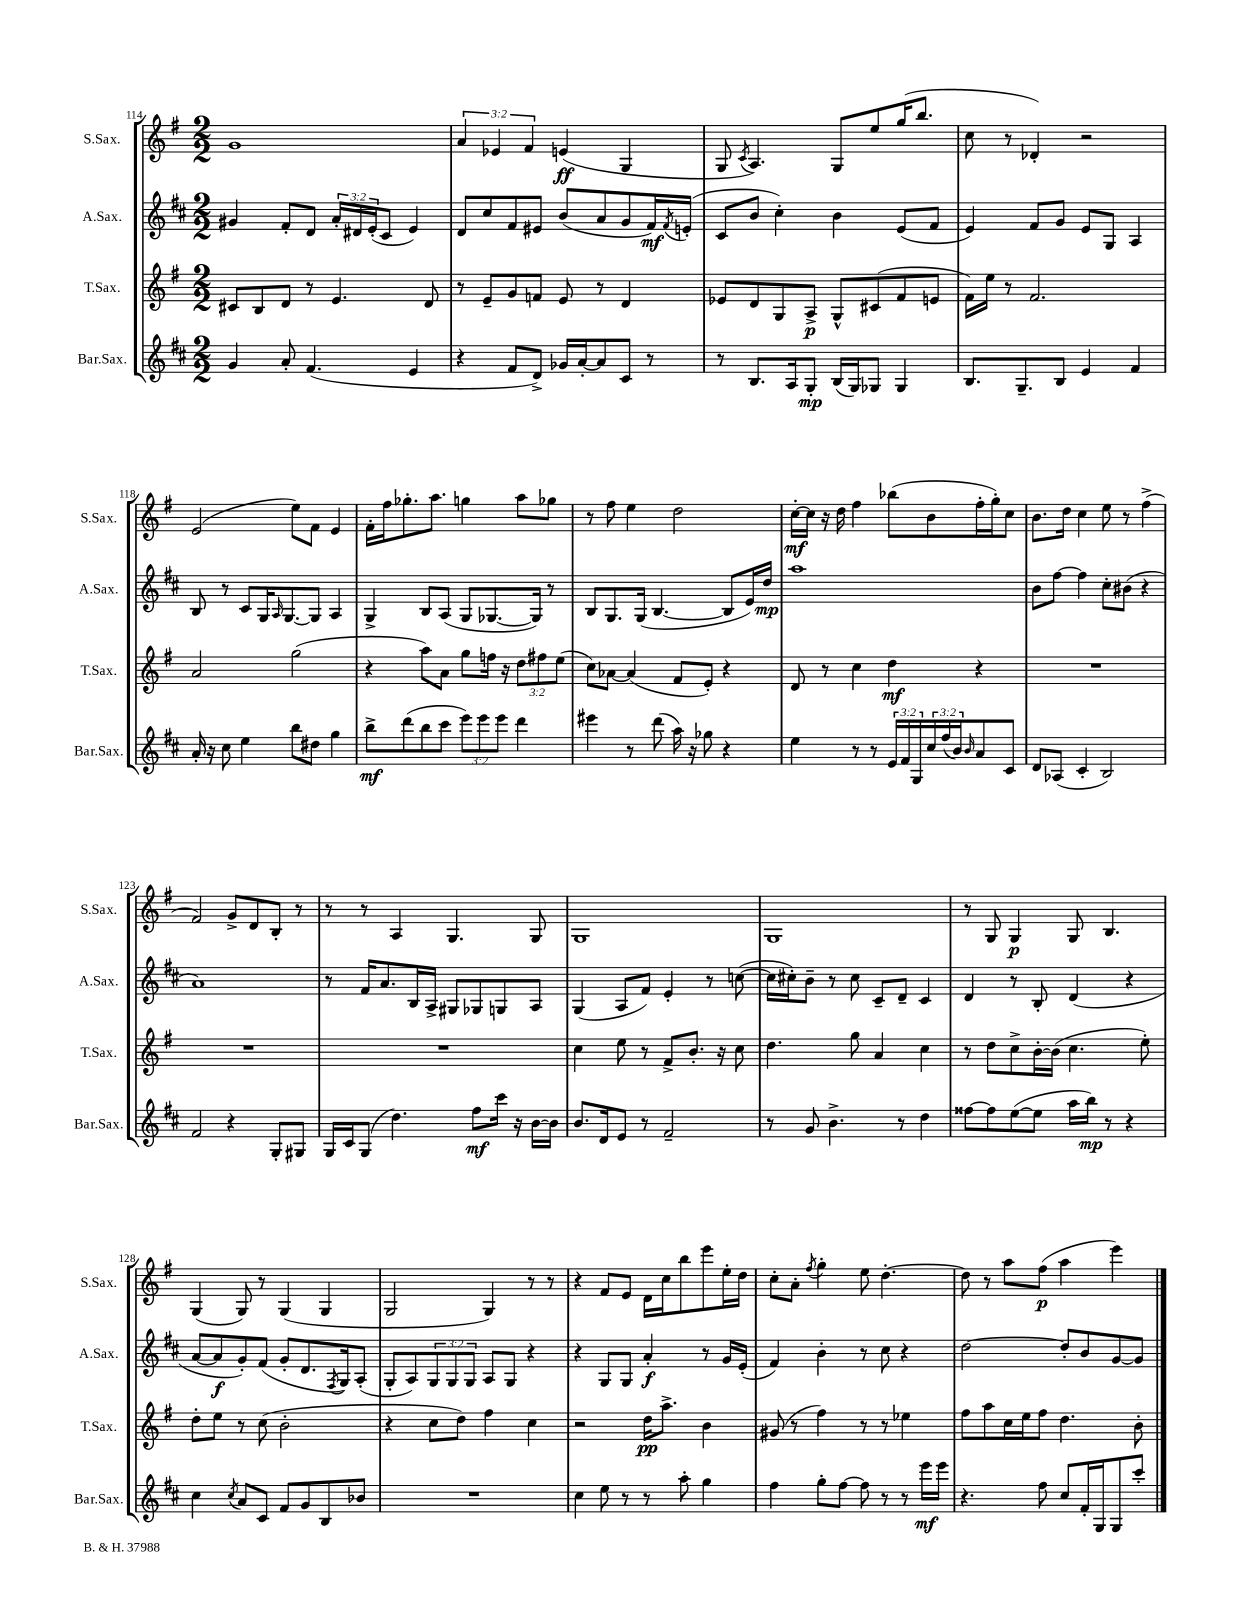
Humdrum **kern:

**kern	**kern	**kern	**kern
*staff4	*staff3	*staff2	*staff1
*clefG2	*clefG2	*clefG2	*clefG2
*k[f#c#]	*k[f#]	*k[f#c#]	*k[f#]
*M2/2	*M2/2	*M2/2	*M2/2
4g	8c#	4g#	1g
.	8B	.	.
8a'	8d	8f#'	.
(4.f#	8r	8d	.
.	4.e	24a'	.
.	.	24d#	.
.	.	(24e'	.
.	.	8c#	.
4e	.	4e)	.
.	8d	.	.
=	=	=	=
4r	8r	8d	6a
.	8e~	8cc#	.
.	.	.	6e-
8f#	8g	8f#	.
.	.	.	6f#
8d^)	8f	8e#	.
16g-	8e	(8b	(4e
[16a'	.	.	.
8a]	8r	8a	.
8c#	4d	8g	4G
8r	.	16f#)	.
.	.	8qf#	.
.	.	(16e'	.
=	=	=	=
8r	8e-	8c#	8G
.	.	.	8qc
8.B	8d	8b	4.A)
.	8G	4cc#')	.
16A	.	.	.
8G'	8A^	.	.
(16B	8G^^	4b	8G
16G)	.	.	.
8G-	(8c#	.	8ee
4G-	8f#	(8e	(16gg
.	.	.	8.bb
.	8e	8f#	.
=	=	=	=
8.B	16f#)	4e)	8cc
.	16ee	.	.
.	8r	.	8r
8.G~	.	.	.
.	2.f#	8f#	4d-')
8B	.	8g	.
4e	.	8e	2r
.	.	8G	.
4f#	.	4A	.
=	=	=	=
16a'	2a	8B	(2e
16r	.	.	.
8cc#	.	8r	.
4ee	.	8c#	.
.	.	16G	.
.	.	16qqA	.
.	.	[8.G	.
8bb	(2gg	.	8ee)
8dd#	.	8G]	8f#
4gg	.	4A	4e
=	=	=	=
8bb^	4r	4G^	16f#'
.	.	.	16ff#
(8ddd	.	.	8.gg-'
8bb	8aa)	8B	.
.	.	.	8.aa
8ccc#	8a	(8A	.
12eee)	8gg	8G	4gg
12eee	.	.	.
.	16ff	[8.G-	.
12eee	.	.	.
.	16r	.	.
4ddd	12dd	.	8aa
.	.	16G-])	.
.	12ff#	.	.
.	.	8r	8gg-
.	(12ee	.	.
=	=	=	=
4eee#	8cc)	8B	8r
.	[8a-	8.G	8ff#
8r	(4a-]	.	4ee
.	.	(16G	.
(8ddd	.	[4.B	.
16aa)	8f#	.	2dd
16r	.	.	.
8gg-	8e')	.	.
4r	4r	8B]	.
.	.	16e)	.
.	.	16dd	.
=	=	=	=
4ee	8d	1aa	[16cc'
.	.	.	16cc]
.	8r	.	16r
.	.	.	16dd
8r	4cc	.	4ff#
8r	.	.	.
24e	4dd	.	(8bb-
24f#	.	.	.
24G	.	.	.
24cc#	.	.	8b
(24ff#	.	.	.
24b)	.	.	.
16qqb	.	.	.
8a	4r	.	16ff#'
.	.	.	16gg')
8c#	.	.	8cc
=	=	=	=
8d	1r	8b	8.b
(8A-	.	[8ff#	.
.	.	.	16dd
4c#'	.	4ff#]	4cc
2B)	.	8cc#'	8ee
.	.	(8b#	8r
.	.	4r	(4ff#^
=	=	=	=
2f#	1r	1a)	2f#)
4r	.	.	8g^
.	.	.	8d
8G'	.	.	8B'
8G#	.	.	8r
=	=	=	=
16G	1r	8r	8r
16c#	.	.	.
(8G	.	16f#	8r
.	.	8.a	.
4.dd)	.	.	4A
.	.	16B	.
.	.	16A^	.
.	.	8G#	4.G
8ff#	.	8G-	.
16ccc#	.	8G	.
16r	.	.	.
[16b	.	8A	8G
16b]	.	.	.
=	=	=	=
8.b	4cc	(4G	1G
16d	.	.	.
8e	8ee	8A	.
8r	8r	8f#)	.
2f#~	8f#^	4e'	.
.	8.b'	.	.
.	.	8r	.
.	16r	.	.
.	8cc	([8cc	.
=	=	=	=
8r	4.dd	16cc]	1G
.	.	16cc#')	.
8g	.	8b~	.
4.b^	.	8r	.
.	8gg	8cc#	.
.	4a	8c#~	.
8r	.	8d~	.
4dd	4cc	4c#	.
=	=	=	=
[8ff##	8r	4d	8r
8ff##]	8dd	.	8G
([8ee	8cc^	8r	4G
8ee]	[16b'	8B'	.
.	(16b]	.	.
16aa	4.cc	(4d	8G
16bb)	.	.	.
8r	.	.	4.B
4r	.	4r	.
.	8ee')	.	.
=	=	=	=
4cc#	8dd'	[8a	(4G
.	8ee	8a]	.
8qcc#	.	.	.
8a	8r	8g')	8G)
8c#	(8cc	(8f#	8r
8f#	2b'	8g'	(4G
8g	.	8.d	.
8B	.	.	4G
.	.	8qF#	.
.	.	16G)	.
8b-	.	(8A'	.
=	=	=	=
1r	4r	8G'	2G
.	.	8A)	.
.	8cc	12G	.
.	.	12G	.
.	8dd)	.	.
.	.	12G	.
.	4ff#	8A	4G)
.	.	8G	.
.	4cc	4r	8r
.	.	.	8r
=	=	=	=
4cc#	2r	4r	4r
8ee	.	8G	8f#
8r	.	8G	8e
8r	16dd	4a'	16d
.	8.aa^	.	16cc
8aa'	.	.	8bb
4gg	4b	8r	8eee
.	.	16g	16ee'
.	.	(16e'	16dd
=	=	=	=
4ff#	(8g#	4f#)	8cc'
.	8r	.	8a'
.	.	.	8qff#
8gg'	4ff#)	4b'	4gg'
[8ff#	.	.	.
8ff#]	8r	8r	8ee
8r	8r	8cc#	[4.dd'
8r	4ee-	4r	.
16eee	.	.	.
16eee	.	.	.
=	=	=	=
4.r	8ff#	[2dd	8dd]
.	8aa	.	8r
.	16cc	.	8aa
.	16ee	.	.
8ff#	8ff#	.	(8ff#
8cc#	4.dd	8dd']	4aa
16f#'	.	8b	.
16G	.	.	.
8G	.	[8g	4eee)
8ccc#'	8b'	8g]	.
==	==	==	==
*-	*-	*-	*-
